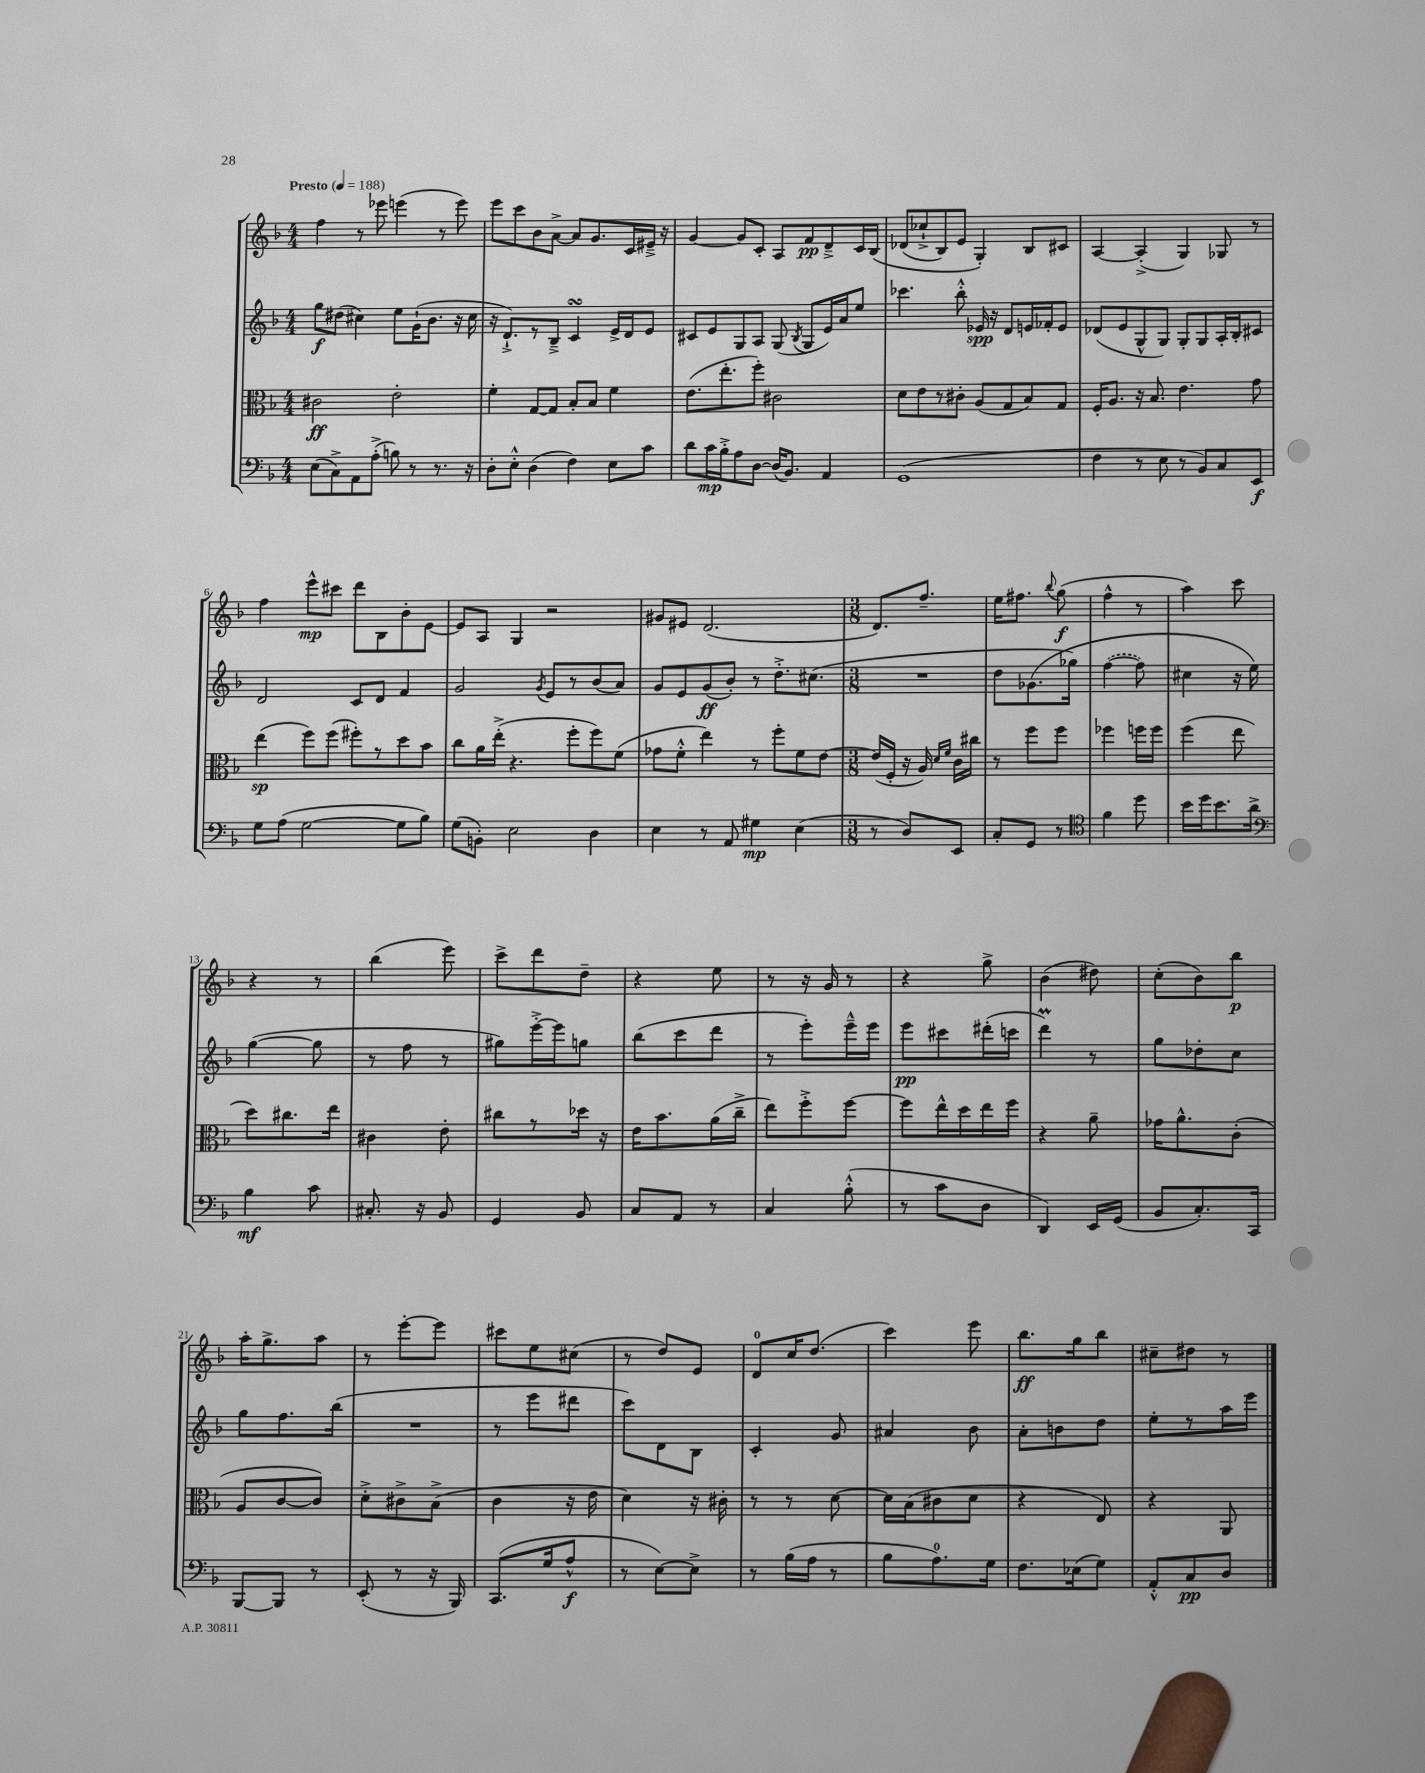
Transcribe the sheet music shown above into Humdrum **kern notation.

**kern	**dynam	**kern	**dynam	**kern	**dynam	**kern	**dynam
*part4	*part4	*part3	*part3	*part2	*part2	*part1	*part1
*staff4	*staff4	*staff3	*staff3	*staff2	*staff2	*staff1	*staff1
*clefF4	*	*clefC3	*	*clefG2	*	*clefG2	*
*k[b-]	*	*k[b-]	*	*k[b-]	*	*k[b-]	*
*M4/4	*	*M4/4	*	*M4/4	*	*M4/4	*
*MM188	*	*MM188	*	*MM188	*	*MM188	*
=1	=1	=1	=1	=1	=1	=1	=1
!	!	!	!	!	!	!LO:TX:a:B:t=Presto	!
(8E\L	.	2c#X\	ff	8gg\L	f	4ff\	.
8C^\)	.	.	.	(8dd#X\J	.	.	.
8AA\	.	.	.	4cc#X\)	.	8r	.
(8A'^\J	.	.	.	.	.	8eee-X\	.
8Bn\)	.	2e'\	.	8ee\L	.	(4eeen\	.
8r	.	.	.	(16g`\K	.	.	.
.	.	.	.	8.b-\J	.	.	.
8.r	.	.	.	.	.	8r	.
.	.	.	.	16r	.	8eee\)	.
16r	.	.	.	16cc#\	.	.	.
=2	=2	=2	=2	=2	=2	=2	=2
8D'\L	.	4f'\	.	16r	.	8eee\L	.
.	.	.	.	8.d`^/L)	.	.	.
8E'^^\J	.	.	.	.	.	8ccc\	.
(4D\	.	[8G/L	.	8r	.	8b-\	.
.	.	8G/J]	.	8B-~^/J	.	[8a^\J	.
4F\)	.	8B-'/L	.	4csSSS/	.	8a/L]	.
.	.	8B-/J	.	.	.	8.g/	.
8E\L	.	4f\	.	16e^/LL	.	.	.
.	.	.	.	16d/J	.	16c/L	.
8c\J	.	.	.	8e/J	.	16e#X~^/JJ	.
.	.	.	.	.	.	16r	.
=3	=3	=3	=3	=3	=3	=3	=3
8d\L	.	(8.e\L	.	8c#X/L	.	[4g/	.
16c\L	mp	.	.	8e/	.	.	.
16B-'^\J	.	8.ee'\	.	.	.	.	.
8A\	.	.	.	8G/	.	8g/L]	.
[8D\J	.	8ff'\J)	.	8A/J	.	8c'/J	.
(16D/KL]	.	2c#X\	.	(8G/	.	8A/L	.
8.BB-/J)	.	.	.	.	.	.	.
.	.	.	.	8qB-/	.	.	.
.	.	.	.	8G/L	.	8f/	pp
4AA/	.	.	.	16e/L)	.	8d~^/	.
.	.	.	.	16a/J	.	.	.
.	.	.	.	8ee/J	.	16c/L	.
.	.	.	.	.	.	(16B-/JJ	.
=4	=4	=4	=4	=4	=4	=4	=4
(1GG	.	8d\L	.	4.ccc-X\	.	(8d-X/L	.
.	.	8e\	.	.	.	8cc-X`^/	.
.	.	8r	.	.	.	8B-/)	.
.	.	8c#X'\J	.	8bb-'^^\	.	8e/J	.
.	.	(8A/L	.	16e-X/	spp	4G'/)	.
.	.	.	.	16r	.	.	.
.	.	8G/	.	8d/L	.	.	.
.	.	8B-/)	.	16en/L	.	8B-/L	.
.	.	.	.	16f-X'/J	.	.	.
.	.	8G/J	.	8e/J	.	8c#X/J	.
=5	=5	=5	=5	=5	=5	=5	=5
4F\	.	16F'/KL	.	(8d-X/L	.	[4A/	.
.	.	8.A/J	.	.	.	.	.
.	.	.	.	8e/	.	.	.
8r	.	16r	.	8G^^/	.	(4A'^/]	.
.	.	8.B-/	.	.	.	.	.
8E\	.	.	.	8G/J)	.	.	.
8r	.	4.e\	.	8G'/L	.	4G/)	.
8BB-/L)	.	.	.	8G/	.	.	.
8C/	.	.	.	16A'/L	.	8G-X/	.
.	.	.	.	16B-'/J	.	.	.
8EE/J	f	8g\	.	8c#X/J	.	8r	.
!!LO:LB:g=z
=6	=6	=6	=6	=6	=6	=6	=6
8G\L	.	(4ee\	sp	2d/	.	4ff\	.
(8A\J	.	.	.	.	.	.	.
[2G\	.	8ff\L)	.	.	.	8eee^^\L	mp
.	.	(8ff\J	.	.	.	8ccc#X\J	.
.	.	8ff#X'\L)	.	8c/L	.	8ddd\L	.
.	.	8r	.	8d/J	.	8B-\	.
8G\L]	.	8dd\	.	4f/	.	8b-'\	.
8B-\J)	.	8b-\J	.	.	.	[8e\J	.
=7	=7	=7	=7	=7	=7	=7	=7
(8G\L	.	8cc\L	.	2g/	.	8e/L]	.
8BBn'\J)	.	16a\L	.	.	.	8A/J	.
.	.	(16ee'^\JJ	.	.	.	.	.
2E\	.	4.r	.	.	.	4G/	.
.	.	.	.	8qg/	.	.	.
.	.	.	.	8e/L	.	2r	.
.	.	8ff'\L	.	8r	.	.	.
4D\	.	8ff\)	.	(8b-/	.	.	.
.	.	(8f\J	.	8a/J)	.	.	.
=8	=8	=8	=8	=8	=8	=8	=8
4E\	.	8g-X\L	.	8g/L	.	8g#X/L	.
.	.	8f'^^\J	.	8e/	.	8e#X/J	.
8r	.	4ee\)	.	(8g/	ff	(2.d/	.
8AA/	.	.	.	8b-'/J)	.	.	.
4G#X\	mp	8r	.	8r	.	.	.
.	.	8ff'\L	.	8.dd'^\L	.	.	.
(4E\	.	8f\	.	.	.	.	.
.	.	.	.	(8.cc#X\J	.	.	.
.	.	[8e\J	.	.	.	.	.
=9	=9	=9	=9	=9	=9	=9	=9
*M3/8	*	*M3/8	*	*M3/8	*	*M3/8	*
8r	.	(16e/LL]	.	4.r	.	8.d/L)	.
.	.	16F'/JJ	.	.	.	.	.
8D/L)	.	16r	.	.	.	.	.
.	.	16A/)	.	.	.	8.ff~/J	.
.	.	16qqd/LL	.	.	.	.	.
.	.	16qqf/JJ	.	.	.	.	.
8EE/J	.	16c\LL	.	.	.	.	.
.	.	16cc#X\JJ	.	.	.	.	.
=10	=10	=10	=10	=10	=10	=10	=10
8C'/L	.	8r	.	8dd\L	.	16ee\KL	.
.	.	.	.	.	.	8.ff#X\J	.
8GG/J	.	8ff\L	.	(8.g-X\	.	.	.
.	.	.	.	.	.	8qqbb-/	.
8r	.	8ff\J	.	.	.	(8gg\	f
.	.	.	.	16gg-X\Jk)	.	.	.
=11	=11	=11	=11	=11	=11	=11	=11
*clefC4	*	*	*	*	*	*	*
4f\	.	4ff-X\	.	([4ff\	.	4ff^^\	.
8dd\	.	16ffn\LL	.	8ff\])	.	8r	.
.	.	16ff\JJ	.	.	.	.	.
=12	=12	=12	=12	=12	=12	=12	=12
16b-\LL	.	(4ff\	.	4cc#X\	.	4aa\)	.
16dd\J	.	.	.	.	.	.	.
8.b-\	.	.	.	.	.	.	.
.	.	8ee\	.	16r	.	8ccc\	.
16a^\Jk	.	.	.	16ee\)	.	.	.
!!LO:LB:g=z
=13	=13	=13	=13	=13	=13	=13	=13
*clefF4	*	*	*	*	*	*	*
4B-\	mf	8dd\L)	.	([4gg\	.	4r	.
.	.	8.cc#X\	.	.	.	.	.
8c\	.	.	.	8gg\]	.	8r	.
.	.	16ee\Jk	.	.	.	.	.
=14	=14	=14	=14	=14	=14	=14	=14
8.C#X'/	.	4c#X\	.	8r	.	(4bb-\	.
.	.	.	.	8ff\	.	.	.
16r	.	.	.	.	.	.	.
8BB-/	.	8e'\	.	8r	.	8eee\)	.
=15	=15	=15	=15	=15	=15	=15	=15
4GG/	.	8cc#X\L	.	8gg#X\L)	.	8ccc^\L	.
.	.	8r	.	[16eee'^\L	.	8ddd\	.
.	.	.	.	16eee\J]	.	.	.
8BB-/	.	16dd-X\Jk	.	8ggn\J	.	8dd~\J	.
.	.	16r	.	.	.	.	.
=16	=16	=16	=16	=16	=16	=16	=16
8C/L	.	16e\KL	.	(8bb-\L	.	4r	.
.	.	8.b-\	.	.	.	.	.
8AA/J	.	.	.	8ccc\	.	.	.
8r	.	(16a\L	.	8ddd\J	.	8ee\	.
.	.	16cc~^\JJ	.	.	.	.	.
=17	=17	=17	=17	=17	=17	=17	=17
4C/	.	8ee\L)	.	8r	.	8r	.
.	.	8ff'^\	.	8eee'\L)	.	16r	.
.	.	.	.	.	.	16g/	.
(8B-'^^\	.	[8ff\J	.	16eee~^^\L	.	8r	.
.	.	.	.	16eee\JJ	.	.	.
=18	=18	=18	=18	=18	=18	=18	=18
8r	.	8ff\L]	.	8eee\L	pp	4r	.
8c\L	.	16ee^^\L	.	8ccc#X\	.	.	.
.	.	16dd\	.	.	.	.	.
8D\J	.	16ee\	.	(16ddd#X'\L	.	8gg^\	.
.	.	16ff\JJ	.	16cccn\JJ	.	.	.
=19	=19	=19	=19	=19	=19	=19	=19
4DD/)	.	4r	.	4dddM\)	.	(4b-\	.
16EE/LL	.	8a~\	.	8r	.	8dd#X\)	.
(16GG/JJ	.	.	.	.	.	.	.
=20	=20	=20	=20	=20	=20	=20	=20
8BB-/L	.	16g-X\KL	.	8gg\L	.	(8cc'\L	.
.	.	8.a^^\	.	.	.	.	.
8.C'/)	.	.	.	8dd-X'\	.	8b-\)	.
.	.	(8c'\J	.	8cc\J	.	8bb-\J	p
16CC/Jk	.	.	.	.	.	.	.
!!LO:LB:g=z
=21	=21	=21	=21	=21	=21	=21	=21
[8BBB-/L	.	8A/L	.	8gg\L	.	16aa'\KL	.
.	.	.	.	.	.	8.gg^\	.
8BBB-/J]	.	[8c/	.	8.ff\	.	.	.
8r	.	8c/J])	.	.	.	8aa\J	.
.	.	.	.	(16bb-\Jk	.	.	.
=22	=22	=22	=22	=22	=22	=22	=22
(8EE'/	.	8d'^\L	.	4.r	.	8r	.
8r	.	8c#X^\	.	.	.	[8eee'\L	.
16r	.	(8B-^\J	.	.	.	8eee\J]	.
16BBB-/)	.	.	.	.	.	.	.
=23	=23	=23	=23	=23	=23	=23	=23
(8.CC/L	.	4c\	.	8r	.	8ccc#X\L	.
.	.	.	.	8eee\L	.	8ee\	.
16G/k	.	.	.	.	.	.	.
8A^^/J	f	16r	.	8ddd#X\J	.	(8cc#X\J	.
.	.	16e\	.	.	.	.	.
=24	=24	=24	=24	=24	=24	=24	=24
8r	.	4d\)	.	8ccc\L)	.	8r	.
[8E\L)	.	.	.	8d\	.	8dd/L)	.
8E^\J]	.	16r	.	8B-\J	.	8e/J	.
.	.	16c#X'\	.	.	.	.	.
=25	=25	=25	=25	=25	=25	=25	=25
8r	.	8r	.	4c'/	.	8d/L	.
(16B-\LL	.	8r	.	.	.	16cc/K	.
16A\JJ	.	.	.	.	.	(8.dd/J	.
8r	.	[8d\	.	8g/	.	.	.
=26	=26	=26	=26	=26	=26	=26	=26
8B-\L	.	16d\LL]	.	4a#X/	.	4ccc\)	.
.	.	(16B-\J	.	.	.	.	.
8.A\)	.	8c#X\	.	.	.	.	.
.	.	8d\J	.	8b-\	.	8eee\	.
16G\Jk	.	.	.	.	.	.	.
=27	=27	=27	=27	=27	=27	=27	=27
8.F\L	.	4r	.	8a'\L	.	8.bb-\L	ff
.	.	.	.	8bn\	.	.	.
(16E-X\k	.	.	.	.	.	16gg\k	.
8G\J)	.	8E/)	.	8dd\J	.	8bb-\J	.
=28	=28	=28	=28	=28	=28	=28	=28
8AA'^^/L	.	4r	.	8ee'\L	.	8cc#X~\L	.
8C/	pp	.	.	8r	.	8dd#X\J	.
8D/J	.	8AA/	.	16aa\L	.	8r	.
.	.	.	.	16eee\JJ	.	.	.
==	==	==	==	==	==	==	==
*-	*-	*-	*-	*-	*-	*-	*-
